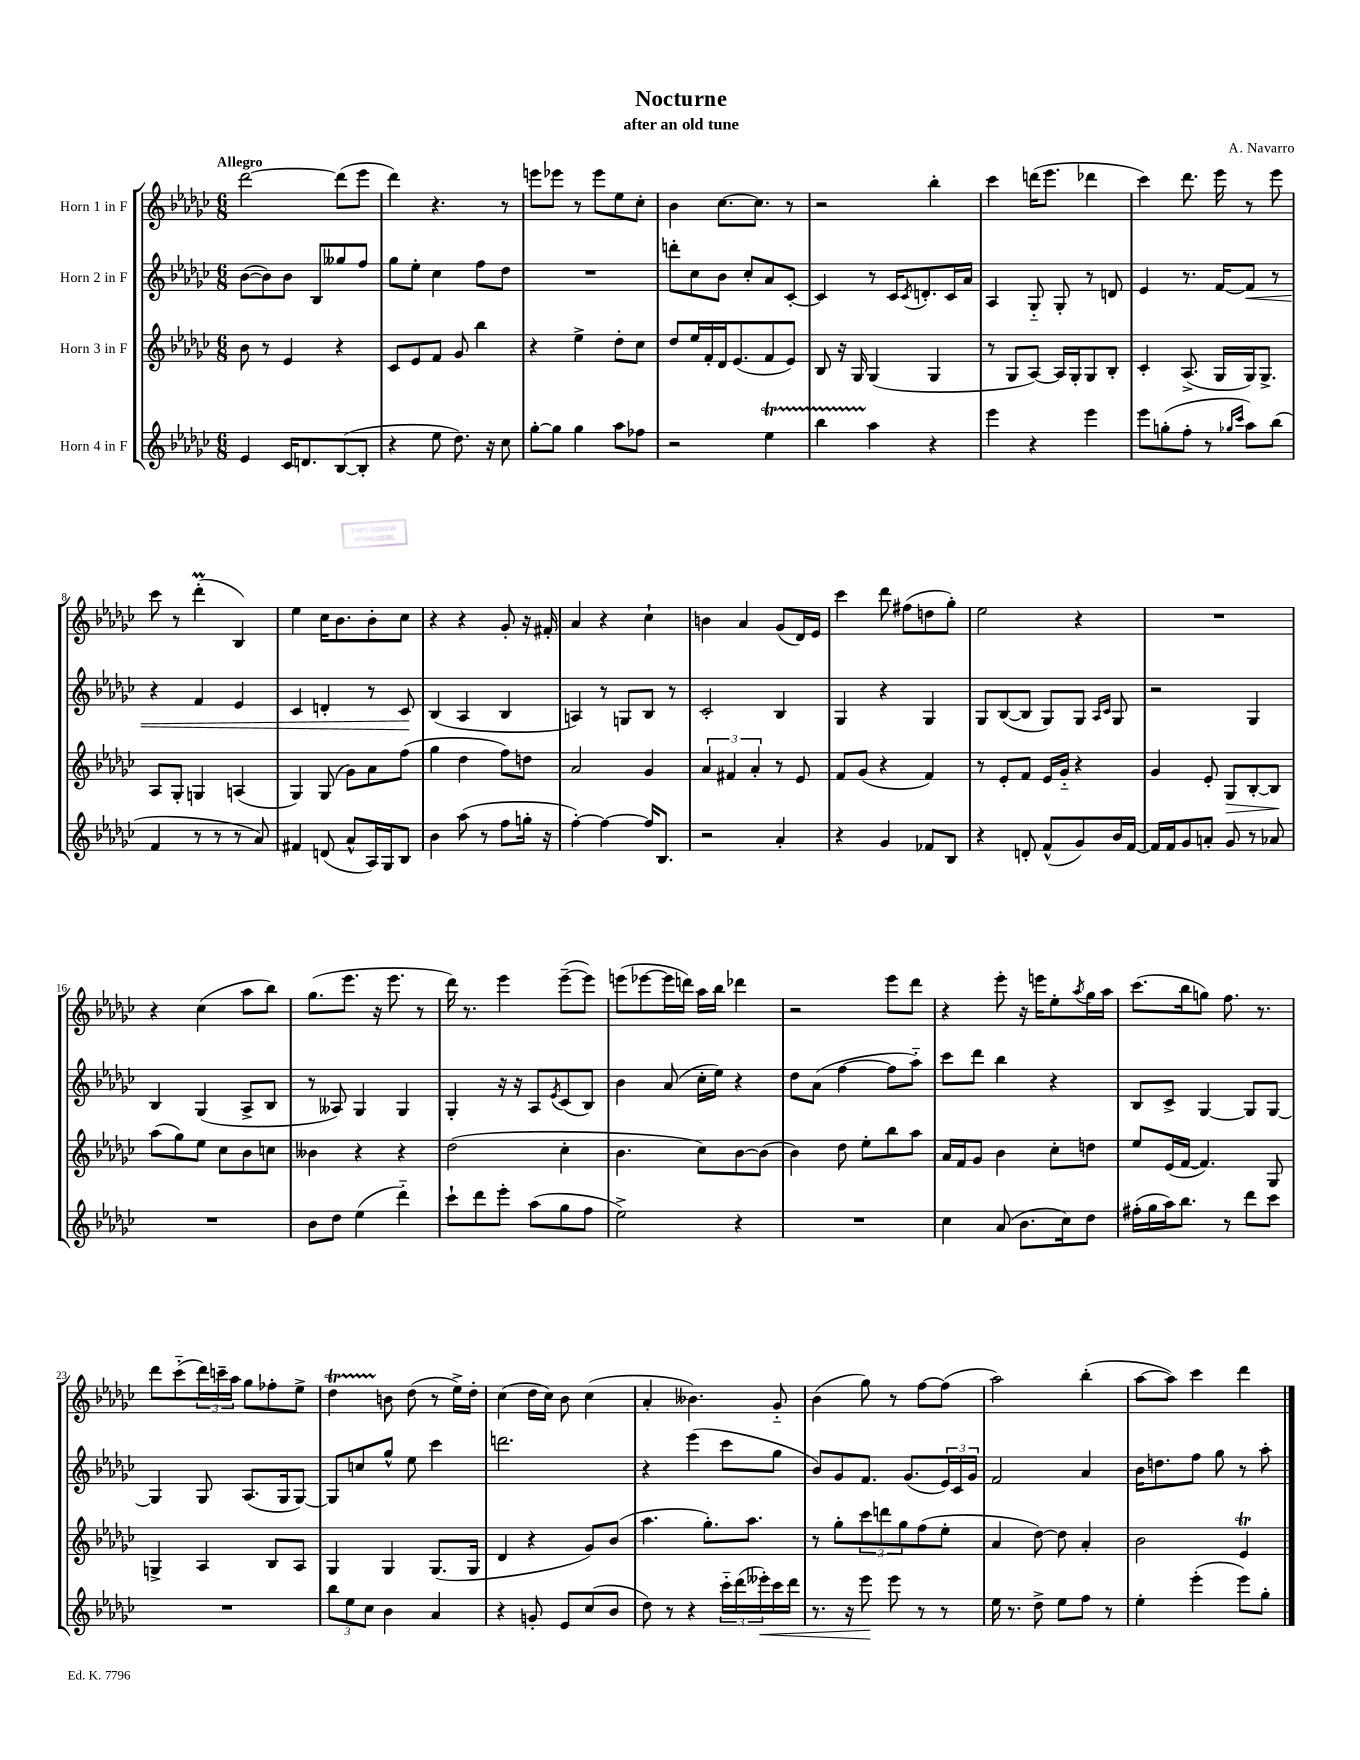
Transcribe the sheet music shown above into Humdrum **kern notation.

**kern	**dynam	**kern	**dynam	**kern	**dynam	**kern
*part4	*part4	*part3	*part3	*part2	*part2	*part1
*staff4	*staff4	*staff3	*staff3	*staff2	*staff2	*staff1
*I"Horn 4 in F	*	*I"Horn 3 in F	*	*I"Horn 2 in F	*	*I"Horn 1 in F
*clefG2	*	*clefG2	*	*clefG2	*	*clefG2
*k[b-e-a-d-g-c-]	*	*k[b-e-a-d-g-c-]	*	*k[b-e-a-d-g-c-]	*	*k[b-e-a-d-g-c-]
*M6/8	*	*M6/8	*	*M6/8	*	*M6/8
=1	=1	=1	=1	=1	=1	=1
!	!	!	!	!	!	!LO:TX:a:B:t=Allegro
4e-/	.	8b-\	.	([8b-\L	.	[2ddd-\
.	.	8r	.	8b-\])	.	.
16c-/KL	.	4e-/	.	8b-\J	.	.
8.dn/	.	.	.	.	.	.
.	.	.	.	8B-/L	.	.
([8B-/	.	4r	.	8gg--X/	.	(8ddd-\L]
8B-'/J]	.	.	.	8ff/J	.	8eee-\J
=2	=2	=2	=2	=2	=2	=2
4r	.	8c-/L	.	8gg-\L	.	4ddd-\)
.	.	8e-/	.	8ee-'\J	.	.
8ee-\	.	8f/J	.	4cc-\	.	4.r
8.dd-\)	.	8g-/	.	.	.	.
.	.	4bb-\	.	8ff\L	.	.
16r	.	.	.	.	.	.
8cc-\	.	.	.	8dd-\J	.	8r
=3	=3	=3	=3	=3	=3	=3
[8gg-'\L	.	4r	.	2.r	.	8eeen\L
8gg-\J]	.	.	.	.	.	8eee-X\J
4gg-\	.	4ee-^\	.	.	.	8r
.	.	.	.	.	.	8eee-\L
8aa-\L	.	8dd-'\L	.	.	.	8ee-\
8ff-X\J	.	8cc-\J	.	.	.	8cc-'\J
=4	=4	=4	=4	=4	=4	=4
2r	.	8dd-/L	.	8dddn'\L	.	4b-\
.	.	16ee-/L	.	8cc-\	.	.
.	.	16f'/	.	.	.	.
.	.	16d-/J	.	8b-\J	.	[8.cc-\L
.	.	(8.e-/	.	.	.	.
.	.	.	.	8cc-'/L	.	.
.	.	.	.	.	.	8.cc-\J]
4ee-T\	.	8f/	.	8a-/	.	.
.	.	8e-/J)	.	[8c-'/J	.	8r
=5	=5	=5	=5	=5	=5	=5
4bb-TTT\	.	8B-/	.	4c-/]	.	2r
.	.	16r	.	.	.	.
.	.	16G-/	.	.	.	.
4aa-\	.	(4G-/	.	8r	.	.
.	.	.	.	16c-/KL	.	.
.	.	.	.	8qc-/	.	.
.	.	.	.	8.dn'/	.	.
4r	.	4G-/	.	.	.	4bb-'\
.	.	.	.	16c-/L	.	.
.	.	.	.	16a-/JJ	.	.
=6	=6	=6	=6	=6	=6	=6
4eee-\	.	8r	.	4A-/	.	4ccc-\
.	.	8G-/L	.	.	.	.
4r	.	[8A-/J)	.	8G-/	.	(16dddn\KL
.	.	.	.	.	.	8.eee-\J
.	.	16A-/LL]	.	8G-'/	.	.
.	.	16G-'/J	.	.	.	.
4eee-\	.	8G-/	.	8r	.	4ddd-X\
.	.	8B-'/J	.	8dn/	.	.
=7	=7	=7	=7	=7	=7	=7
8eee-\L	.	4c-'/	.	4e-/	.	4ccc-\)
(8ggn'\	.	.	.	.	.	.
8ff'\J	.	(8.A-^/	.	8.r	.	8.ddd-\
8r	.	.	.	.	.	.
.	.	16G-/LL	.	[16f/KL	.	16eee-\
16qqgg-X/LL	.	.	.	.	.	.
16qqccc-/JJ	.	.	.	.	.	.
!	!	!	!	!	!LO:HP:b	!
8aa-\L)	.	16G-/J)	.	8f/J]	<	8r
.	.	8.G-^/J	.	.	.	.
(8bb-\J	.	.	.	8r	.	8eee-\
!!LO:LB:g=z
=8	=8	=8	=8	=8	=8	=8
4f/	.	8A-/L	.	4r	.	8ccc-\
.	.	8G-'/J	.	.	.	8r
8r	.	4Gn/	.	4f/	.	(4ddd-M'\
8r	.	.	.	.	.	.
8r	.	(4An/	.	4e-/	.	4B-/)
8a-/)	.	.	.	.	.	.
=9	=9	=9	=9	=9	=9	=9
4f#X/	.	4G-/)	.	4c-/	.	4ee-\
(8dn/	.	(8G-/	.	4dn'/	.	16cc-\KL
.	.	.	.	.	.	8.b-\
8a-^^/L	.	8g-\L)	.	.	.	.
16A-/L)	.	8a-\	.	8r	.	8b-'\
16G-/J	.	.	.	.	.	.
8B-/J	.	(8ff\J	.	8c-/	.	8cc-\J
.	.	.	.	.	[	.
=10	=10	=10	=10	=10	=10	=10
4b-\	.	4gg-\	.	(4B-/	.	4r
(8aa-\	.	4dd-\	.	4A-/	.	4r
8r	.	.	.	.	.	.
8ff\L	.	8ff\L)	.	4B-/	.	8g-'/
16ggn'\Jk	.	8ddn\J	.	.	.	16r
16r	.	.	.	.	.	16f#X'/
=11	=11	=11	=11	=11	=11	=11
[4ff'\)	.	2a-/	.	4An/)	.	4a-/
4ff\_	.	.	.	8r	.	4r
.	.	.	.	8Gn/L	.	.
16ff/KL]	.	4g-/	.	8B-/J	.	4cc-`\
8.B-/J	.	.	.	.	.	.
.	.	.	.	8r	.	.
=12	=12	=12	=12	=12	=12	=12
2r	.	6a-/	.	2c-'/	.	4bn\
.	.	6f#X/	.	.	.	.
.	.	.	.	.	.	4a-/
.	.	6a-'/	.	.	.	.
4a-'/	.	8r	.	4B-/	.	(8g-/L
.	.	8e-/	.	.	.	16d-/L)
.	.	.	.	.	.	16e-/JJ
=13	=13	=13	=13	=13	=13	=13
4r	.	8f/L	.	4G-/	.	4ccc-\
.	.	(8g-/J	.	.	.	.
4g-/	.	4r	.	4r	.	8ddd-\
.	.	.	.	.	.	(8ff#X\L
8f-X/L	.	4f/)	.	4G-/	.	8ddn\
8B-/J	.	.	.	.	.	8gg-'\J)
=14	=14	=14	=14	=14	=14	=14
4r	.	8r	.	8G-/L	.	2ee-\
.	.	8e-'/L	.	([8B-/	.	.
8dn'/	.	8f/J	.	8B-/J]	.	.
(8f^^/L	.	16e-/LL	.	8G-/L)	.	.
.	.	16g-/JJ	.	.	.	.
8g-/)	.	4r	.	8G-/J	.	4r
.	.	.	.	16qqA-/LL	.	.
.	.	.	.	16qqc-/JJ	.	.
16b-/L	.	.	.	8G-/	.	.
[16f/JJ	.	.	.	.	.	.
=15	=15	=15	=15	=15	=15	=15
16f/LL]	.	4g-/	.	2r	.	2.r
16f/J	.	.	.	.	.	.
8g-/	.	.	.	.	.	.
8an'/J	.	8e-'/	.	.	.	.
!	!	!	!LO:HP:b	!	!	!
8g-/	.	8G-/L	>	.	.	.
8r	.	[8B-'/	.	4G-/	.	.
8a-X/	.	8B-/J]	.	.	.	.
.	.	.	]	.	.	.
!!LO:LB:g=z
=16	=16	=16	=16	=16	=16	=16
2.r	.	(8aa-\L	.	4B-/	.	4r
.	.	8gg-\)	.	.	.	.
.	.	8ee-\J	.	(4G-/	.	(4cc-\
.	.	8cc-\L	.	.	.	.
.	.	8b-\	.	8A-^/L	.	8aa-\L
.	.	8ccn\J	.	8B-/J	.	8bb-\J)
=17	=17	=17	=17	=17	=17	=17
8b-\L	.	4b--X\	.	8r	.	(8.gg-\L
8dd-\J	.	.	.	8A--X/)	.	.
.	.	.	.	.	.	8.eee-\J
(4ee-\	.	4r	.	4G-/	.	.
.	.	.	.	.	.	16r
.	.	.	.	.	.	8.eee-\
4ddd-\)	.	4r	.	4G-/	.	.
.	.	.	.	.	.	8r
=18	=18	=18	=18	=18	=18	=18
8ccc-`\L	.	(2dd-\	.	4G-'/	.	16ddd-\)
.	.	.	.	.	.	8.r
8ddd-\	.	.	.	.	.	.
8eee-'\J	.	.	.	16r	.	4eee-\
.	.	.	.	16r	.	.
(8aa-\L	.	.	.	8A-/L	.	.
.	.	.	.	8qe-/	.	.
8gg-\	.	4cc-'\	.	(8c-/	.	([8eee-~\L
8ff\J	.	.	.	8B-/J)	.	8eee-\J])
=19	=19	=19	=19	=19	=19	=19
2ee-^\)	.	4.b-\	.	4b-\	.	(8eeen\L
.	.	.	.	.	.	[8eee-X\
.	.	.	.	(8a-/	.	16eee-\L]
.	.	.	.	.	.	16dddn\JJ)
.	.	8cc-\L)	.	16cc-'\LL	.	16aa-\LL
.	.	.	.	16ee-\JJ)	.	16bb-\JJ
4r	.	[8b-\	.	4r	.	4ddd-X\
.	.	(8b-\J]	.	.	.	.
=20	=20	=20	=20	=20	=20	=20
2.r	.	4b-\)	.	8dd-\L	.	2r
.	.	.	.	(8a-\J	.	.
.	.	8dd-\	.	[4ff\	.	.
.	.	8ee-'\L	.	.	.	.
.	.	8bb-\	.	8ff\L]	.	8eee-\L
.	.	8aa-\J	.	8aa-\J)	.	8ddd-\J
=21	=21	=21	=21	=21	=21	=21
4cc-\	.	16a-/LL	.	8ccc-\L	.	4r
.	.	16f/J	.	.	.	.
.	.	8g-/J	.	8ddd-\J	.	.
(8a-/	.	4b-\	.	4bb-\	.	8eee-'\
8.b-\L	.	.	.	.	.	16r
.	.	.	.	.	.	16eeen\KL
.	.	8cc-'\L	.	4r	.	8ee-'\
16cc-\k)	.	.	.	.	.	.
.	.	.	.	.	.	8qaa-/
8dd-\J	.	8ddn\J	.	.	.	16gg-\L
.	.	.	.	.	.	16aa-\JJ
=22	=22	=22	=22	=22	=22	=22
(16ff#X'\LL	.	8ee-/L	.	8B-/L	.	(8.ccc-\L
16gg-\	.	.	.	.	.	.
16aa-\J)	.	(16e-/L	.	8c-^/J	.	.
8.bb-\J	.	[16f/JJ	.	.	.	16bb-\k
.	.	4.f/])	.	[4G-/	.	8ggn\J)
8r	.	.	.	.	.	8.ff\
8ddd-\L	.	.	.	8G-/L]	.	.
.	.	.	.	.	.	8.r
8ccc-\J	.	8G-/	.	[8G-/J	.	.
!!LO:LB:g=z
=23	=23	=23	=23	=23	=23	=23
2.r	.	4Gn^/	.	4G-/]	.	8ddd-\L
.	.	.	.	.	.	(8ccc-\
.	.	4A-/	.	8G-/	.	24ddd-\L)
.	.	.	.	.	.	24cccn~\
.	.	.	.	.	.	24aa-\JJ
.	.	.	.	(8.A-/L	.	8gg-\L
.	.	8B-/L	.	.	.	8ff-X'\
.	.	.	.	16G-/k	.	.
.	.	8A-/J	.	[8G-/J)	.	8ee-^\J
=24	=24	=24	=24	=24	=24	=24
12bb-\L	.	4G-/	.	8G-/L]	.	4dd-T\
12ee-\	.	.	.	.	.	.
.	.	.	.	8ccn/	.	.
12cc-\J	.	.	.	.	.	.
4b-\	.	4G-/	.	8gg-^^/J	.	8bn\
.	.	.	.	8ee-\	.	(8dd-\
4a-/	.	(8.G-/L	.	4ccc-\	.	8r
.	.	.	.	.	.	16ee-^\LL)
.	.	16G-/Jk	.	.	.	16dd-'\JJ
=25	=25	=25	=25	=25	=25	=25
4r	.	4d-/	.	2.dddn\	.	(4cc-\
8gn'/	.	4r	.	.	.	16dd-\LL
.	.	.	.	.	.	16cc-\JJ)
8e-/L	.	.	.	.	.	8b-\
(8cc-/	.	8g-/L)	.	.	.	(4cc-\
8b-/J	.	(8b-/J	.	.	.	.
=26	=26	=26	=26	=26	=26	=26
8dd-\)	.	4.aa-\	.	4r	.	4a-'/
8r	.	.	.	.	.	.
4r	.	.	.	(4eee-\	.	4.b--X\)
.	.	8.gg-'\L)	.	.	.	.
24ccc-\LL	.	.	.	8ccc-\L	.	.
(24ddd-\	.	.	.	.	.	.
.	.	8.aa-\J	.	.	.	.
!	!LO:HP:b	!	!	!	!	!
24eee--X'\)	<	.	.	.	.	.
16ccc-\	.	.	.	8gg-\J	.	8g-/
16ddd-\JJ	.	.	.	.	.	.
=27	=27	=27	=27	=27	=27	=27
8.r	.	8r	.	8b-/L)	.	(4b-\
.	.	8gg-'\L	.	8g-/	.	.
16r	.	.	.	.	.	.
8eee-\	.	12ccc-\	.	8.f/J	.	8gg-\)
.	.	12dddn\	.	.	.	.
8eee-\	[	.	.	.	.	8r
.	.	12gg-\	.	.	.	.
.	.	.	.	(8.g-/L	.	.
8r	.	(8ff\	.	.	.	[8ff\L
8r	.	8ee-'\J	.	24e-/L)	.	(8ff\J]
.	.	.	.	24c-/	.	.
.	.	.	.	24g-/JJ	.	.
=28	=28	=28	=28	=28	=28	=28
16ee-\	.	4a-/	.	2f/	.	2aa-\)
8.r	.	.	.	.	.	.
8dd-^\	.	[8dd-\)	.	.	.	.
8ee-\L	.	8dd-\]	.	.	.	.
8ff\J	.	4a-'/	.	4a-/	.	(4bb-'\
8r	.	.	.	.	.	.
=29	=29	=29	=29	=29	=29	=29
4ee-'\	.	2b-\	.	16b-\KL	.	[8aa-\L
.	.	.	.	8.ddn\	.	.
.	.	.	.	.	.	8aa-\J])
(4eee-'\	.	.	.	8ff\J	.	4ccc-\
.	.	.	.	8gg-\	.	.
8eee-\L)	.	4e-T/	.	8r	.	4ddd-\
8gg-'\J	.	.	.	8aa-'\	.	.
==	==	==	==	==	==	==
*-	*-	*-	*-	*-	*-	*-
